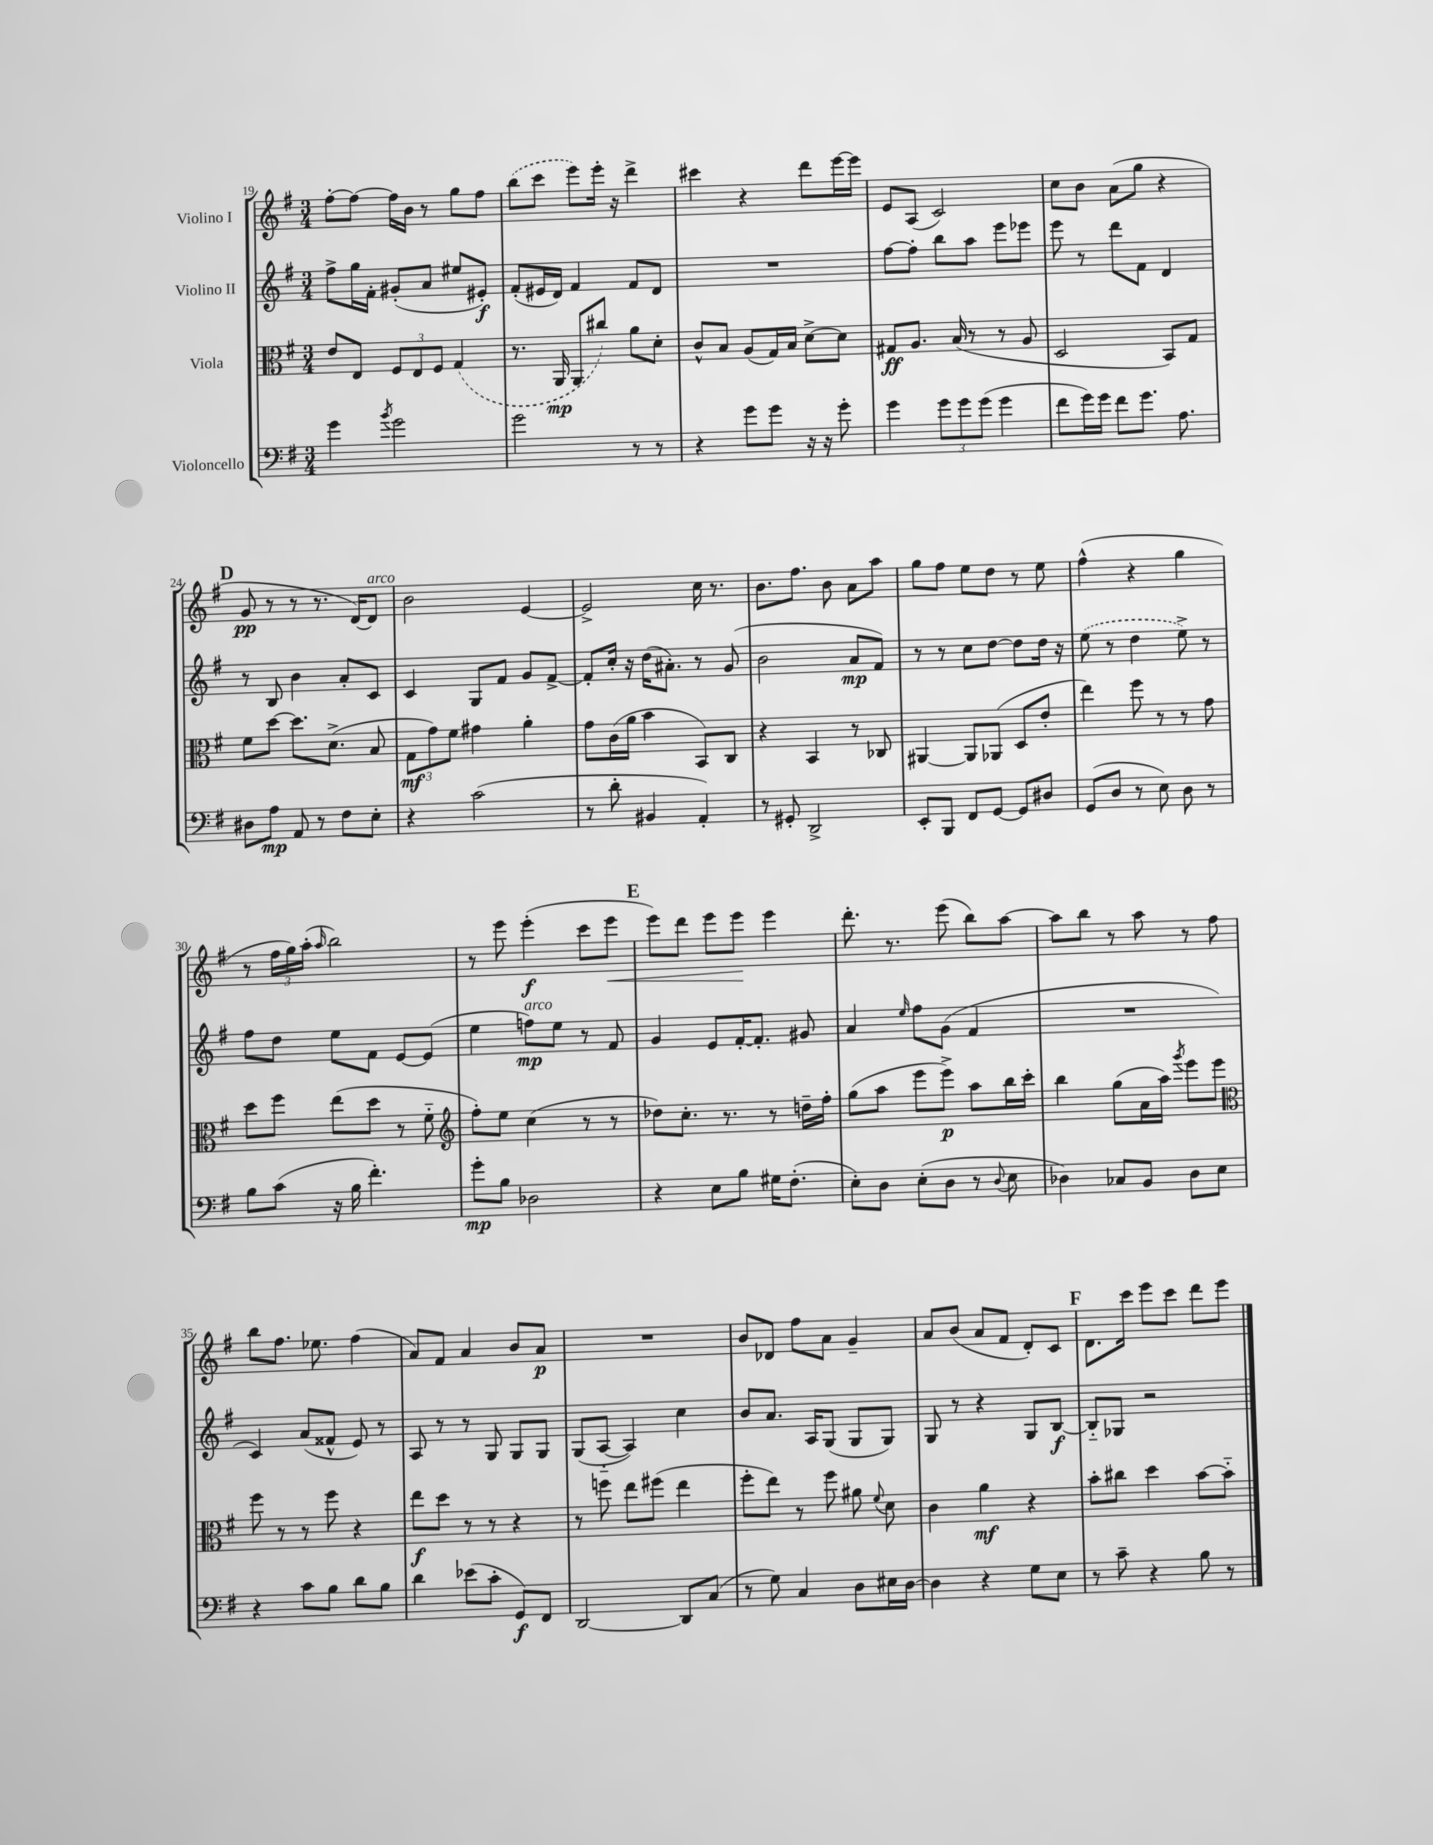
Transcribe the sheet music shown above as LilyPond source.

<<
\new StaffGroup <<
\new Staff = "s0" \with { instrumentName = "Violino I" } {
    \clef treble \key g \major \numericTimeSignature \time 3/4
    \autoBeamOff fis''8[~-. fis''8]~ fis''16[ b'16] r8 g''8[ fis''8] |
    \once \slurDashed b''8[( c'''8] e'''8[) e'''16]-. r16 d'''4-> |
    cis'''4 r4 d'''8[ e'''16~ e'''16] |
    e'8[ a8]( c'2) |
    c''8[ b'8] a'8[( g''8] r4 |
    \mark \markup { \bold "D" } g'8\pp r8 r8 r8. d'16[~) d'8]^\markup { \italic "arco" } |
    b'2 e'4~ |
    e'2-> c''16 r8. |
    b'8.[ fis''8.] b'8 a'8[ a''8] |
    g''8[ fis''8] e''8[ d''8] r8 e''8 |
    fis''4-^( r4 g''4 |
    r8 \tuplet 3/2 { fis''16[ g''16) a''16]-.( } \grace { a''16 } b''2) |
    r8 e'''8 e'''4-.\f( c'''8[ e'''8]\< |
    \mark \markup { \bold "E" } e'''8[) d'''8] e'''8[ e'''8]\! e'''4 |
    d'''8.-. r8. e'''8( b''8[) a''8]~ |
    a''8[ b''8] r8 a''8 r8 fis''8 |
    b''8[ fis''8.] ees''8. fis''4( |
    a'8[) fis'8] a'4 b'8[ a'8]\p |
    R2. |
    b'8[ des'8] fis''8[ a'8] g'4-- |
    a'8[ b'8]( a'8[ fis'8] d'8[-.) c'8] |
    \mark \markup { \bold "F" } d'8.[ c'''16] e'''8[ c'''8] d'''8[ e'''8] \bar "|." |
}
\new Staff = "s1" \with { instrumentName = "Violino II" } {
    \clef treble \key g \major \numericTimeSignature \time 3/4
    \autoBeamOff fis''8[-> g''16 fis'16]-. gis'8[-.( a'8] eis''8[ eis'8]-.\f) |
    fis'8[-.( eis'16 d'16]) fis'4 fis'8[ d'8] |
    R2. |
    fis''8[~ fis''8]-. b''8[ a''8] e'''8[ ees'''8] |
    e'''8 r8 d'''8[ fis'8] d'4 |
    \mark \markup { \bold "D" } r8 b8 b'4 a'8[-. c'8] |
    c'4 g8[ fis'8] g'8[ fis'8]~-> |
    fis'8[-. c''16]-. r16 d''16[( ais'8.]-.) r8 g'8( |
    b'2 a'8[\mp fis'8]) |
    r8 r8 c''8[ d''8]~ d''8[ d''16] r16 |
    \once \slurDashed e''8( r8 d''4 e''8->) r8 |
    fis''8[ d''8] e''8[ fis'8] e'8[~ e'8]( |
    e''4 f''8[\mp^\markup { \italic "arco" }) e''8] r8 fis'8 |
    \mark \markup { \bold "E" } g'4 e'8[ fis'16~-. fis'8.]-. gis'8 |
    a'4 \grace { e''16 } fis''8[ g'8]( fis'4 |
    R2. |
    c'4) a'8[( fisis'8]-^ e'8) r8 |
    a8 r8 r8 g8 g8[ g8] |
    g8[( a8]~-_ a4) c''4 |
    b'8[ a'8.] a16[ g8]( g8[ g8]) |
    g8 r8 r4 g8[ b8]~\f |
    \mark \markup { \bold "F" } b8[-_ ges8] r2 \bar "|." |
}
\new Staff = "s2" \with { instrumentName = "Viola" } {
    \clef alto \key g \major \numericTimeSignature \time 3/4
    \autoBeamOff e'8[ e8] \tuplet 3/2 { fis8[ e8 fis8] } \once \slurDashed g4( |
    r8. a,16\mp a,8[ cis''8]) a'8[ d'8]-. |
    c'8[-^ b8] a8[( g16) b16] d'8[~-> d'8] |
    gis8[\ff a8.] b16( r8 r8 a8 |
    d2 b,8[) g8] |
    \mark \markup { \bold "D" } fis'8[ d''8]~ d''8.[ d'8.]->( b8 |
    \tuplet 3/2 { g8[\mf g'8) fis'8] } gis'4 a'4-. |
    g'8[ c'16( a'16] b'4 b,8[) c8] |
    r4 b,4 r8 ces8 |
    ais,4~ ais,8[ aes,8]( d8[ e'8]-. |
    e''4) fis''8 r8 r8 g'8 |
    d''8[ fis''8] e''8[( d''8] r8 fis'8-_ |
    \clef treble fis''8[-.) e''8] c''4( r8 r8 |
    \mark \markup { \bold "E" } des''8[) c''8.]-. r8. r8 d''16[-- fis''16]-. |
    g''8[( a''8] e'''8[ e'''8]->\p) a''8[ b''16 c'''16]-. |
    b''4 g''8[( a'16 a''16]) \acciaccatura { g'''8 } e'''8[ e'''8] |
    \clef alto fis''8 r8 r8 fis''8 r4 |
    e''8[\f d''8] r8 r8 r4 |
    r8 f''8 e''8[ fis''8]( e''4 |
    fis''8[-. e''8]) r8 fis''8 ais'8 \appoggiatura { fis'8 } d'8 |
    c'4 a'4\mf r4 |
    \mark \markup { \bold "F" } b'8[-. cis''8] d''4 b'8[~ b'8]-_ \bar "|." |
}
\new Staff = "s3" \with { instrumentName = "Violoncello" } {
    \clef bass \key g \major \numericTimeSignature \time 3/4
    \autoBeamOff g'4 \acciaccatura { b'8 } g'2 |
    g'2 r8 r8 |
    r4 g'8[ g'8] r16 r16 g'8-. |
    g'4 \tuplet 3/2 { g'8[ g'8 g'8]( } g'4 |
    fis'8[ g'16) g'16] fis'8[ g'8.] a8. |
    \mark \markup { \bold "D" } dis8[ a8]\mp a,8 r8 fis8[ e8]-. |
    r4 c'2( |
    r8 d'8-. bis,4 a,4-.) |
    r8 gis,8-. d,2-> |
    e,8[-. b,,8] fis,8[ g,8]~ g,8[ dis8] |
    g,8[( d8] r8 e8) d8 r8 |
    b8[ c'8]( r16 b16 fis'4.-.) |
    g'8[-.\mp b8] des2 |
    \mark \markup { \bold "E" } r4 e8[ b8] gis16[ fis8.]-.( |
    e8[-.) d8] e8[-.( d8] r8 \appoggiatura { d8 } e8 |
    des4) ces8[ b,8] des8[ e8] |
    r4 c'8[ b8] d'8[ b8] |
    d'4 ees'8[( c'8]-. g,8[\f) fis,8] |
    d,2~ d,8[ c8]( |
    r8 g8) c4 d8[ eis16 d16]~ |
    d4 r4 g8[ e8] |
    \mark \markup { \bold "F" } r8 c'8-- r4 b8 r8 \bar "|." |
}
>>
>>
\layout { \context { \Score currentBarNumber = #19 } }
